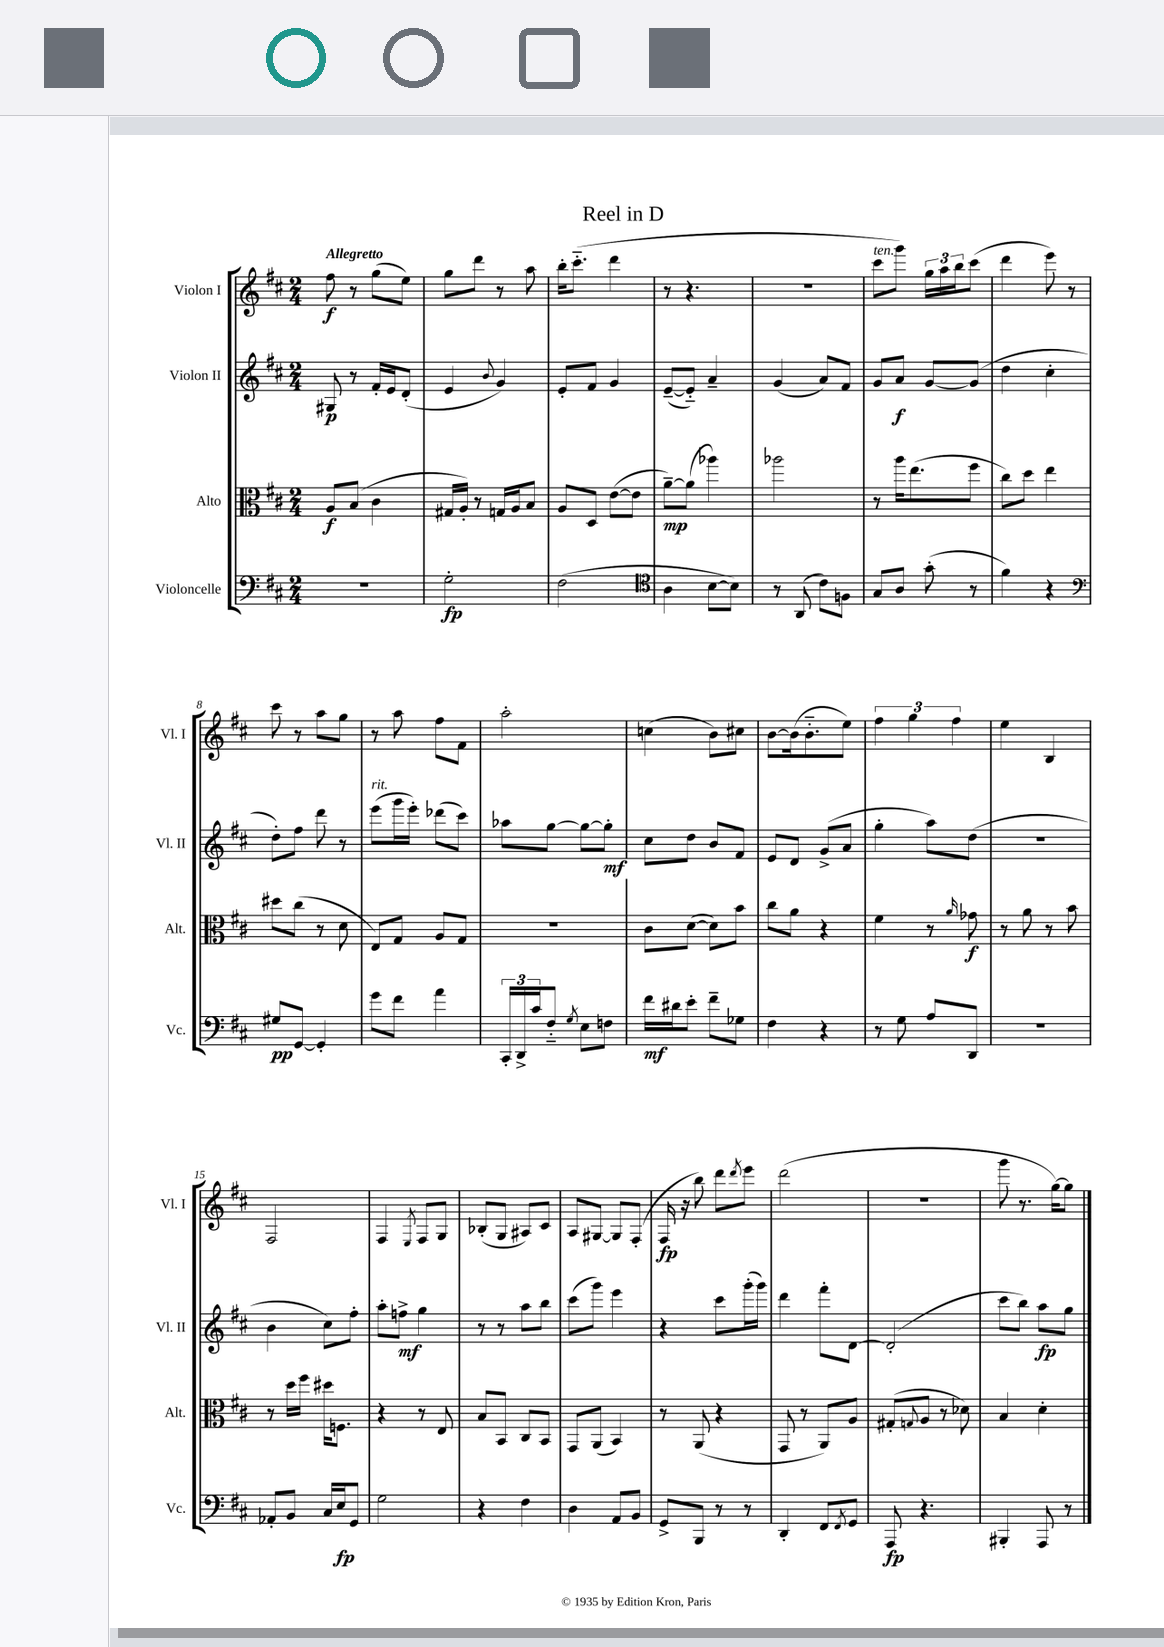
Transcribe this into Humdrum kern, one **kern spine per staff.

**kern	**kern	**kern	**kern
*staff4	*staff3	*staff2	*staff1
*clefF4	*clefC3	*clefG2	*clefG2
*k[f#c#]	*k[f#c#]	*k[f#c#]	*k[f#c#]
*M2/4	*M2/4	*M2/4	*M2/4
2r	8A/L	8G#/	8ff#\
.	(8B/J	8r	8r
.	4c#\	16f#'/LL	(8gg\L
.	.	16e/J	.
.	.	(8d'/J	8ee\J)
=	=	=	=
2G'\	16G#/LL	4e/	8gg\L
.	16A'/JJ)	.	.
.	8r	.	8ddd\J
.	.	8qqb/	.
.	16G/LL	4g/)	8r
.	16A/J	.	.
.	8B/J	.	8aa\
=	=	=	=
(2F#\	8A/L	8e'/L	16bb'\LK
.	.	.	(8.ccc#'~\J
.	8D/J	8f#/J	.
.	([8e\L	4g/	4ddd\
.	8e\]J	.	.
=	=	=	=
*clefC4	*	*	*
4A\	[8a~\L)	([8e~/L	8r
.	(8a\]J	8e'~/]J)	4.r
[8B\L	4aa-\)	4a~/	.
8B\]J)	.	.	.
=	=	=	=
8r	2aa-\	(4g/	2r
(8AA/	.	.	.
8c#\L)	.	8a/L)	.
8F\J	.	8f#/J	.
=	=	=	=
8G/L	8r	8g/L	8ccc#\L
8A/J	16aa\LK	8a/J	8ggg\J)
.	(8.ee\	.	.
(8g'\	.	[8g/L	24gg\LL
.	.	.	24aa\
.	.	.	24bb\J
8r	8ff#\J	(8g/]J	(8ccc#\J
=	=	=	=
4f#\)	8cc#\L)	4dd\	4ddd\
.	8dd\J	.	.
4r	4ee\	4cc#'\	8eee\)
.	.	.	8r
=	=	=	=
*clefF4	*	*	*
8G#/L	8dd#\L	8dd'\L)	8ccc#\
[8GG/J	(8cc#\J	8ff#\J	8r
4GG'/]	8r	8ddd\	8aa\L
.	8d\	8r	8gg\J
=	=	=	=
8g\L	8E/L)	(8eee\L	8r
8f#\J	8G/J	16ggg\L	8aa\
.	.	16eee'\JJ)	.
4a\	8A/L	(8ddd-\L	8ff#\L
.	8G/J	8ccc#\J)	8f#\J
=	=	=	=
24CC#'/LL	2r	8aa-\L	2aa'\
24DD^/	.	.	.
24c#/J	.	.	.
8F#'~/J	.	[8gg\J	.
8qG/	.	.	.
8E\L	.	8gg\_L	.
8F\J	.	8gg'\]J	.
=	=	=	=
16f#\LL	8c#\L	8cc#\L	(4cc\
16d#\J	.	.	.
8e'\J	([8d\J	8dd\J	.
8f#~\L	8d\]L)	8b/L	8b\L)
8G-\J	8b\J	8f#/J	8cc#\J
=	=	=	=
4F#\	8cc#\L	8e/L	[8b\L
.	8a\J	8d/J	(16b\]k
.	.	.	8.b'~\
4r	4r	(8g^/L	.
.	.	8a/J	8ee\J)
=	=	=	=
8r	4f#\	4gg'\	6ff#\
8G\	.	.	.
.	.	.	6gg\
8A/L	8r	8aa\L)	.
.	.	.	6ff#\
.	16qqa/	.	.
8DD/J	8g-\	(8dd\J	.
=	=	=	=
2r	8r	2r	4ee\
.	8a\	.	.
.	8r	.	4B/
.	8b\	.	.
=	=	=	=
8AA-'/L	8r	4b\	2F#/
8BB/J	16dd\LL	.	.
.	16ff#\JJ	.	.
16C#/LL	16dd#\LK	8cc#\L)	.
16E/J	8.F\J	.	.
8GG/J	.	8ff#'\J	.
=	=	=	=
2G\	4r	8aa'\L	4F#/
.	.	8ff^\J	.
.	.	.	8qE/
.	8r	4gg\	8F#/L
.	8E/	.	8G/J
=	=	=	=
4r	8B/L	8r	(8B-'/L
.	8BB/J	8r	8G/J
4F#\	8C#/L	8aa\L	8A#/L)
.	8BB/J	8bb\J	8c#/J
=	=	=	=
4D\	8GG/L	(8ccc#\L	8A/L
.	(8AA/J	8ggg\J)	[8G#/J
8AA/L	4BB/)	4eee\	8G#/]L
8BB/J	.	.	(8F#'/J
=	=	=	=
8GG^/L	8r	4r	16F#/
.	.	.	16r
8BBB/J	(8AA/	.	8bb\)
8r	4r	8ccc#\L	8ddd\L
.	.	.	8qddd/
8r	.	(16ggg'\L	8eee\J
.	.	16ggg\JJ)	.
=	=	=	=
4DD'/	8GG/	4ddd\	(2ddd\
.	8r	.	.
8FF#/L	8AA/L)	8fff#'\L	.
8qFF#/	.	.	.
8GG/J	8A/J	[8d\J	.
=	=	=	=
8AAA/	(8G#'/L	(2d'/]	2r
.	8qqG/	.	.
4.r	8A/J	.	.
.	8r	.	.
.	8d-\)	.	.
=	=	=	=
4BBB#'/	4B/	8ccc#\L	8ggg\
.	.	8bb\J)	8.r
8AAA/	4d'\	8aa\L	.
.	.	.	[16gg\LK)
8r	.	8gg\J	8gg\]J
==	==	==	==
*-	*-	*-	*-
